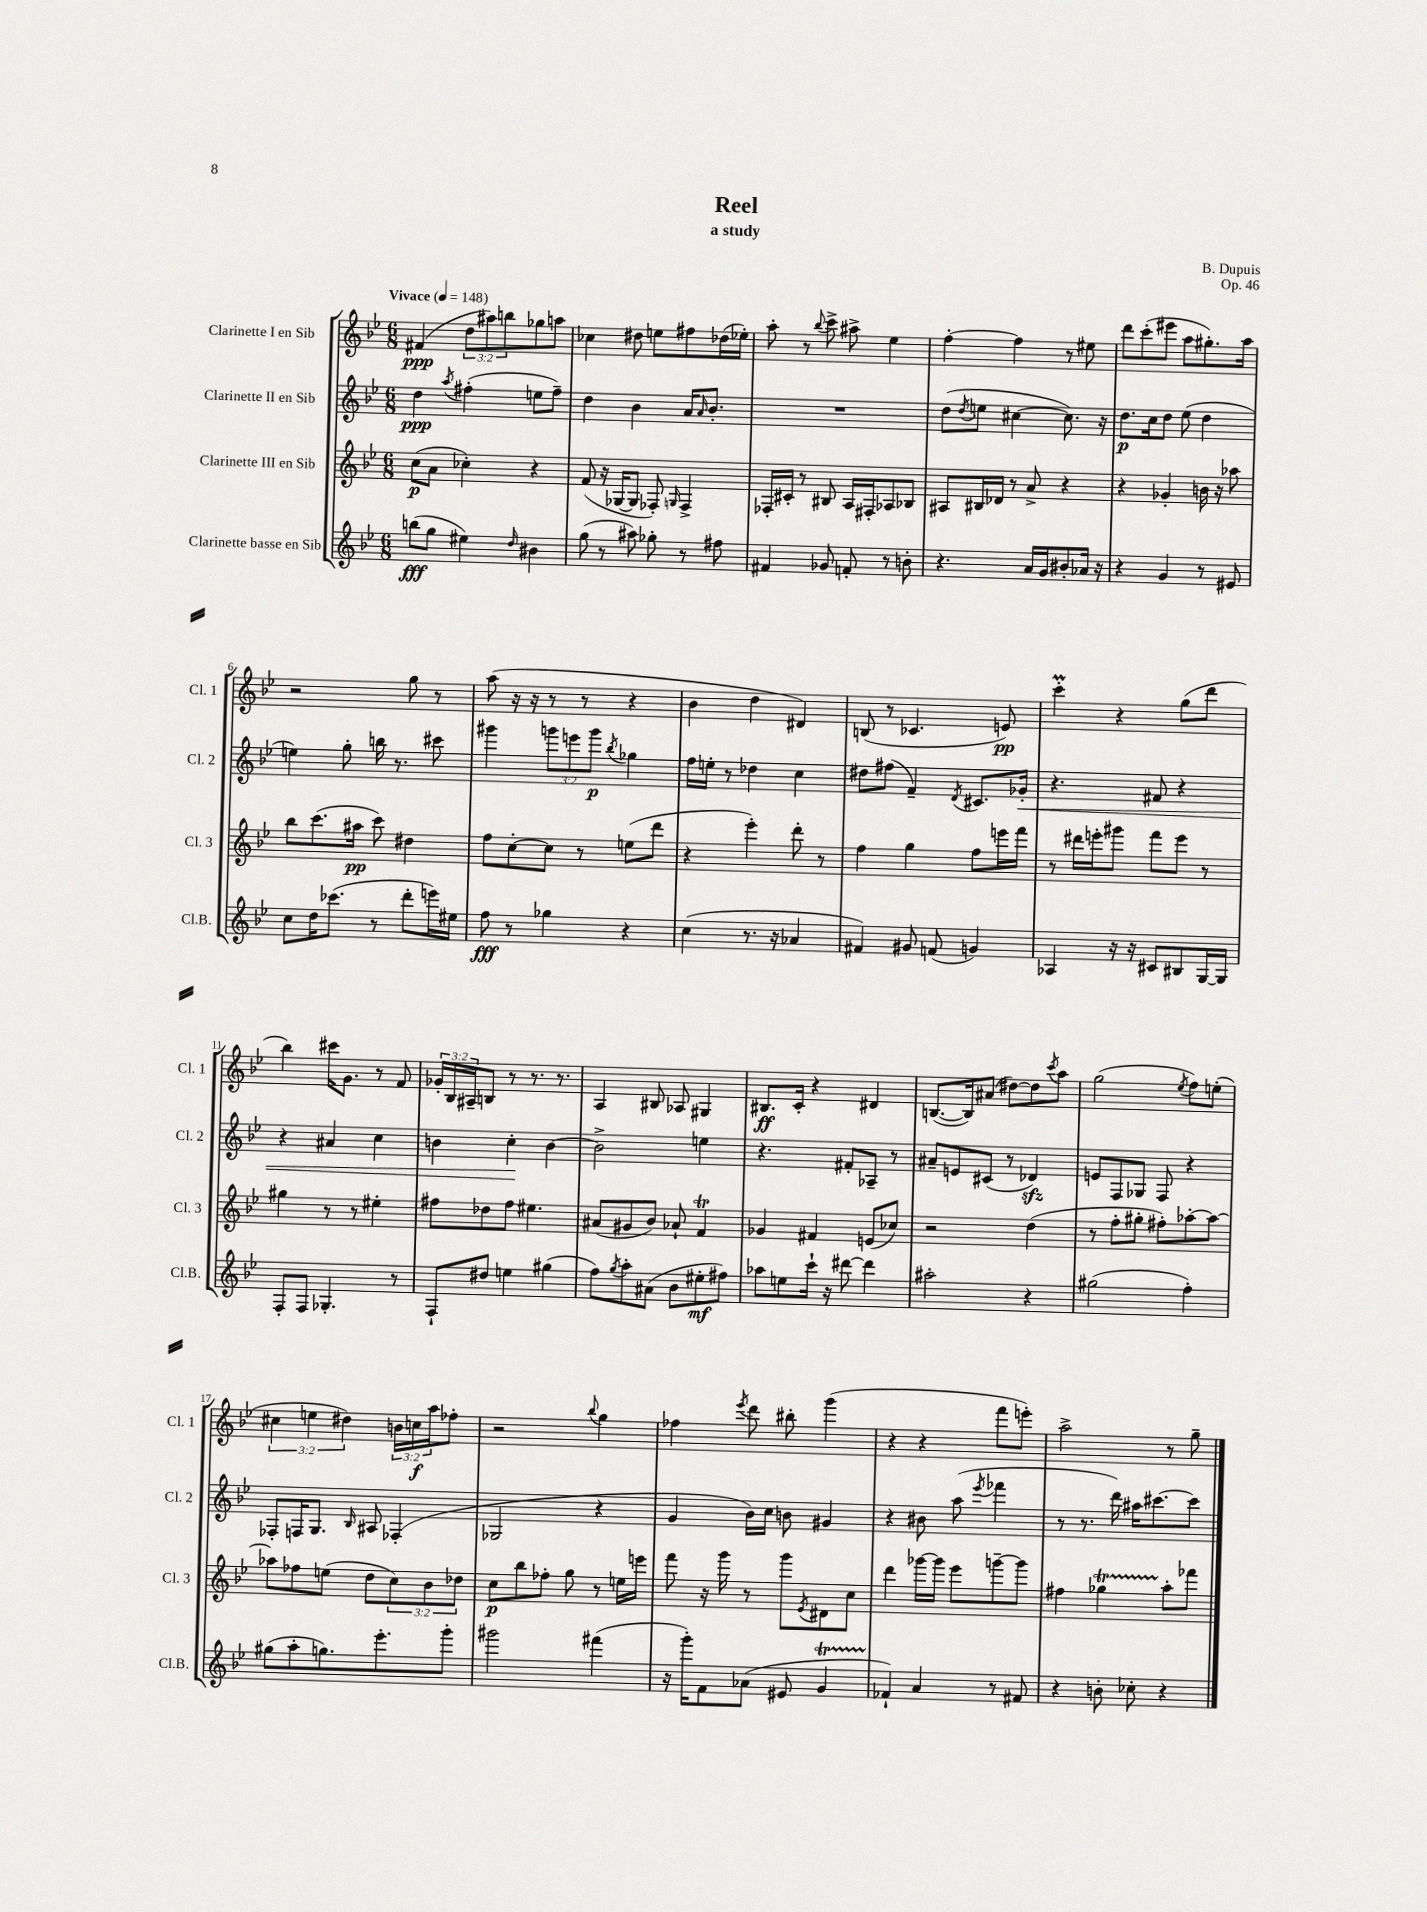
\header { title = "Reel" composer = "B. Dupuis" subtitle = "a study" opus = "Op. 46" }
<<
\new StaffGroup <<
\new Staff = "s0" \with { instrumentName = "Clarinette I en Sib" shortInstrumentName = "Cl. 1" } {
    \clef treble \key bes \major \numericTimeSignature \time 6/8 \override Staff.TupletNumber.text = #tuplet-number::calc-fraction-text \tempo "Vivace" 4 = 148
    fis'4\ppp( \tuplet 3/2 { d''8 ais''8) b''8 } ges''8 a''8 |
    ces''4 dis''8 e''8 fis''8 des''16( ees''16-.) |
    a''8-. r8 \appoggiatura { bes''8 } c'''8-> ais''8-> ees''4 |
    f''4~-. f''4 r8 eis''8 |
    d'''8 c'''8-.( eis'''8 a''8 gis''8.-.) a''16 |
    r2 g''8 r8 |
    a''8( r16 r16 r8 r8 r4 |
    bes'4 d''4 dis'4) |
    b8( r8 ces'4. e'8\pp) |
    c'''4-.\prall r4 g''8( d'''8 |
    bes''4) cis'''16 g'8. r8 f'8 |
    \tuplet 3/2 { ges'16-. bes16 ais16-- } b8 r8 r8. r8. |
    a4 bis8 aes8 gis4 |
    bis8.\ff c'16-. r4 dis'4 |
    b8.~( b16) ais'8( dis''8~) dis''8 \acciaccatura { c'''8 } a''8 |
    g''2( \acciaccatura { ees''8 } f''8) e''8-.( |
    \tuplet 3/2 { cis''4 e''4 dis''4) } \tuplet 3/2 { b'16 c''16\f a''16 } fes''8-. |
    r2 \appoggiatura { bes''8 } g''4 |
    fes''4 \acciaccatura { ees'''8 } d'''8 bis''8-. g'''4( |
    r4 r4 f'''8 e'''8-.) |
    a''2-> r8 g''8-- \bar "|." |
}
\new Staff = "s1" \with { instrumentName = "Clarinette II en Sib" shortInstrumentName = "Cl. 2" } {
    \clef treble \key bes \major \numericTimeSignature \time 6/8 \override Staff.TupletNumber.text = #tuplet-number::calc-fraction-text
    d''4\ppp \acciaccatura { a''8 } fis''4-.( e''8 fis''8--) |
    d''4 bes'4 a'16 \grace { a'16 } bes'8.-. |
    R2. |
    d''8( \acciaccatura { d''8 } e''8 cis''4~ cis''8.) r16 |
    d''8.\p c''16 d''8 ees''8( d''4 |
    e''4) g''8-. b''16 r8. cis'''8 |
    gis'''4 \tuplet 3/2 { g'''8 e'''8 g'''8\p } \acciaccatura { bes''8 } ges''4 |
    f''16 e''16-. r8 des''4 c''4 |
    dis''8 fis''8( f'4--) \acciaccatura { d'8 } cis'8. ges'16-.\< |
    r4. fis'8 r4 |
    r4 ais'4 c''4 |
    b'4 c''4-.\! b'4~ |
    b'2-> e''4 |
    r4. fis'8-. aes8-- r8 |
    ais'8-- e'8 cis'8( r8 des'4\sfz) |
    e'8 f8 ges8 f8 r4 |
    fes8-. f16 g8. \grace { bes16 } ais8 fes4-.( |
    ges2 r4 |
    g'4 bes'16) c''16 b'8 gis'4 |
    r4 bis'8 a''8( \acciaccatura { ees'''8 } fes'''4 |
    r8 r8. d'''16) ais''16 cis'''8.~ cis'''8 \bar "|." |
}
\new Staff = "s2" \with { instrumentName = "Clarinette III en Sib" shortInstrumentName = "Cl. 3" } {
    \clef treble \key bes \major \numericTimeSignature \time 6/8 \override Staff.TupletNumber.text = #tuplet-number::calc-fraction-text
    c''8\p( a'8 ces''4-.) r4 |
    f'8( r16 ges16~ ges8 fes8-.) \grace { g16 } fes4-> |
    fes16-. cis'16-. r8 bis8 a16 fis16-. aes8 bes8 |
    ais8 bis16 des'16 r8 a'8-> r4 |
    r4 ges'4-. b'16 r16 aes''8 |
    bes''8 c'''8.( ais''16\pp c'''8) dis''4 |
    f''8 c''8~-. c''8 r8 e''8( d'''8 |
    r4 ees'''4-.) d'''8-. r8 |
    f''4 g''4 f''8 e'''16 f'''16 |
    r8 dis'''16 e'''16-. gis'''8 f'''8 e'''8 r8 |
    gis''4 r8 r8 eis''4-. |
    fis''8 des''8 fis''8 eis''4. |
    ais'8( gis'8 bes'8) aes'8-! f'4\trill |
    ges'4 fis'4 e'8( ces''8) |
    r2 d''4( |
    r8 f''8-. gis''8-. fis''8-.) aes''8~-. aes''8~ |
    aes''8 fes''8 e''8( d''8 \tuplet 3/2 { c''8) bes'8 des''8 } |
    c''8\p bes''8 fes''8-. g''8 r8 e''16 e'''16 |
    f'''8 r16 g'''16 r8 g'''8 \acciaccatura { ees'8 } dis'8 c''8 |
    d'''4 ges'''16~ ges'''16 ees'''8 g'''8~-- g'''8 |
    fis''4 ges''4\startTrillSpan a''8-.\stopTrillSpan fes'''8 \bar "|." |
}
\new Staff = "s3" \with { instrumentName = "Clarinette basse en Sib" shortInstrumentName = "Cl.B." } {
    \clef treble \key bes \major \numericTimeSignature \time 6/8
    b''8\fff( g''8 eis''4) \grace { d''16 } bis'4 |
    g''8( r8 ais''8) ges''8-. r8 fis''8 |
    fis'4 ges'8 f'8-. r8 b'8-. |
    r4. a'16 g'16 bis'8-. aes'16 r16 |
    r4 g'4 r8 eis'8 |
    c''8 d''16 ces'''8.( r8 d'''8-. e'''16) eis''16 |
    f''8\fff r8 ges''4 r4 |
    c''4( r8. r16 aes'4 |
    fis'4) gis'8 f'8( g'4) |
    aes4 r16 r16 cis'8 bis8 g16~ g16 |
    f8-. f8 ges4.-. r8 |
    f8-! dis''8 e''4 gis''4( |
    f''8) \acciaccatura { g''8 } a''8-. ais'8( bes'8 eis''8-.\mf fis''8) |
    aes''8 e''8 c'''16-! r16 dis'''8~ dis'''4 |
    ais''2-. r4 |
    gis''2( f''4-.) |
    gis''8( a''8-. g''8.) ees'''8.-. g'''8-. |
    gis'''2 fis'''4( |
    r16 g'''16-.) f'8 aes'8( eis'8 g'4\startTrillSpan |
    fes'4-!\stopTrillSpan) a'4 r8 fis'8 |
    r4 b'8-. ces''8-. r4 \bar "|." |
}
>>
>>
